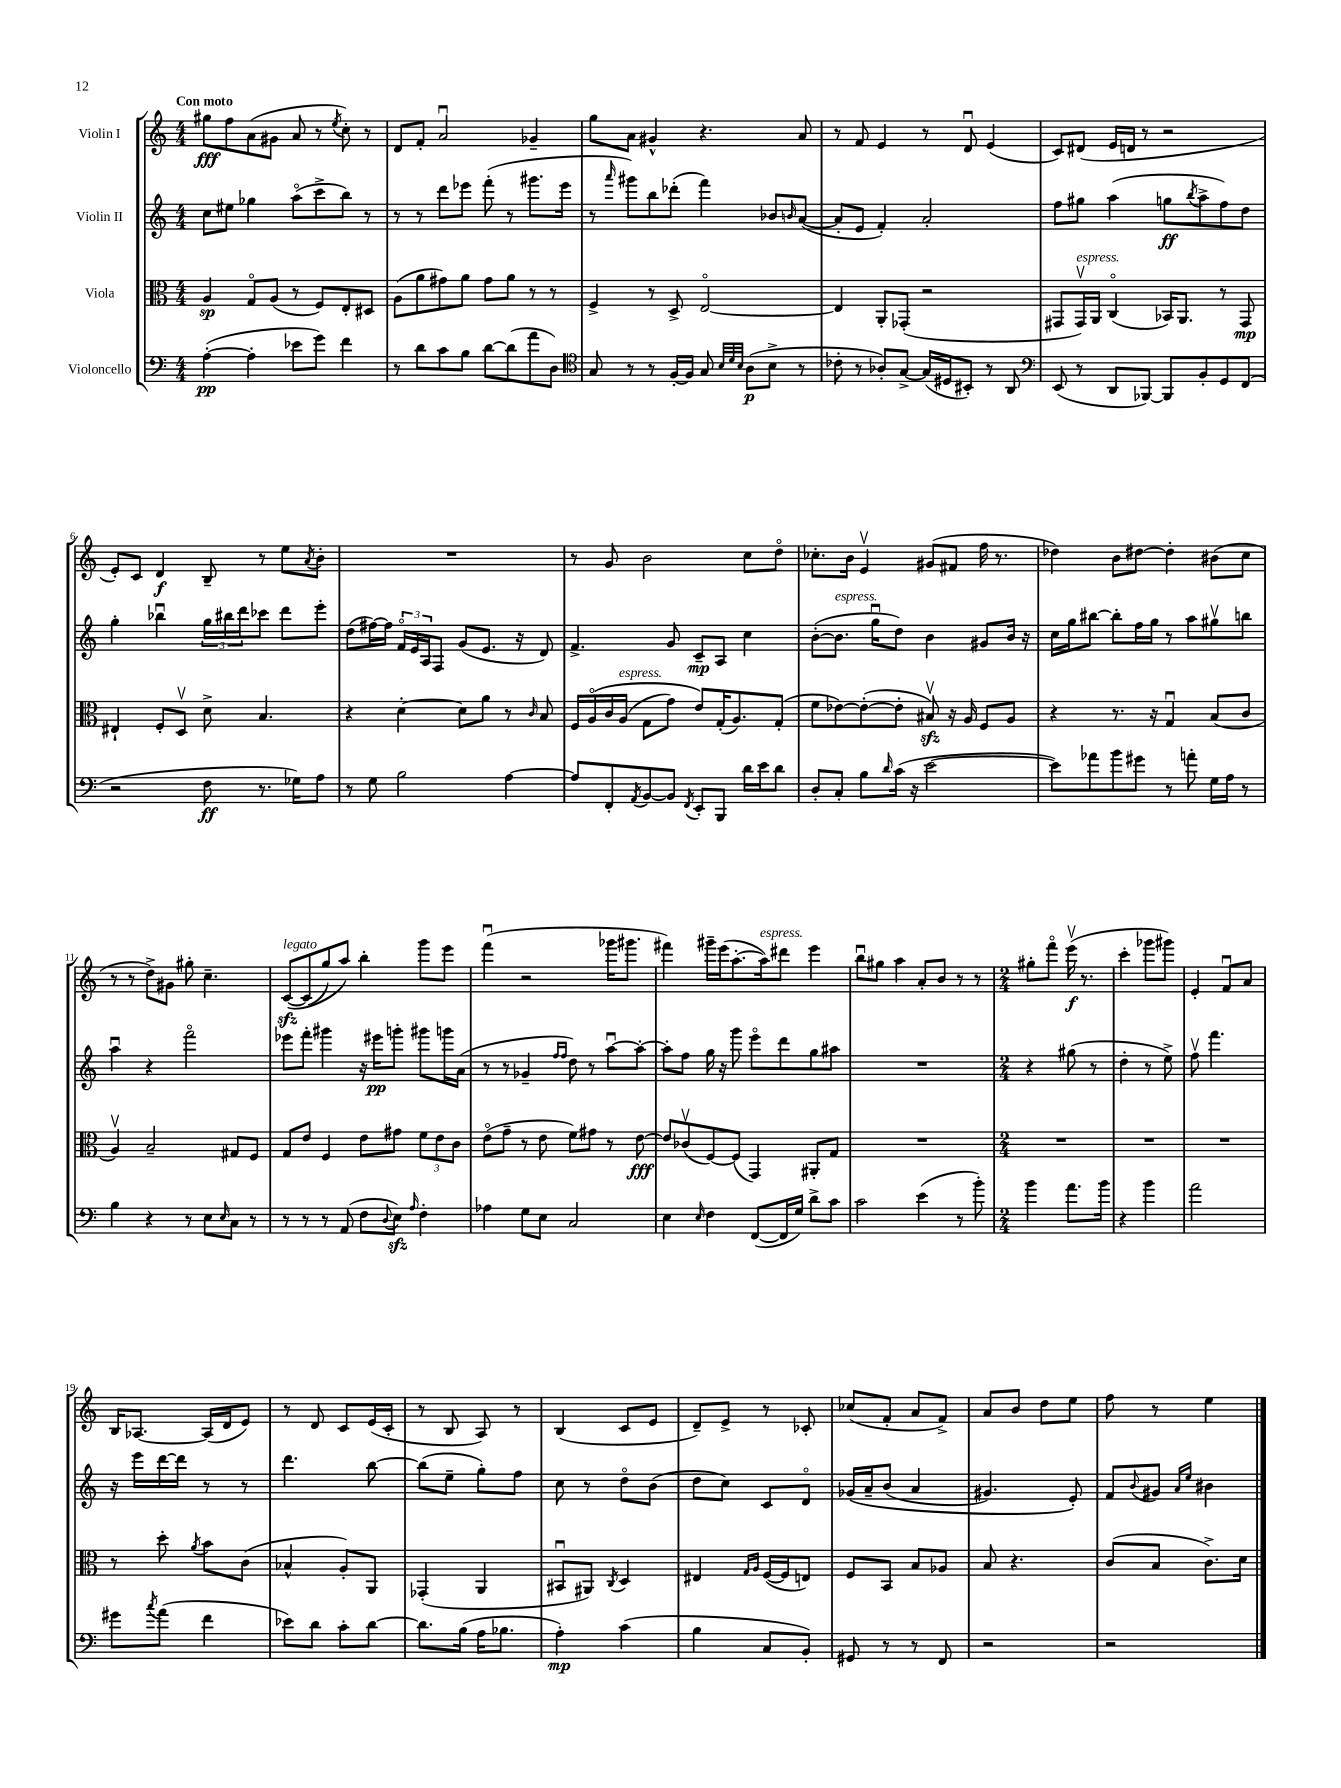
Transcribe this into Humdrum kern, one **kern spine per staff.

**kern	**kern	**kern	**kern
*staff4	*staff3	*staff2	*staff1
*clefF4	*clefC3	*clefG2	*clefG2
*k[]	*k[]	*k[]	*k[]
*M4/4	*M4/4	*M4/4	*M4/4
([4A'	4A	8cc	8gg#
.	.	8ee#	8ff
4A']	8Go	4gg-	(8a
.	(8A	.	8g#
8e-	8r	(8aao	8a
8g)	8F)	8ccc^	8r
.	.	.	8qee
4f	8E'	8bb)	8cc')
.	8D#	8r	8r
=	=	=	=
8r	(8A	8r	8d
8d	8a	8r	8f'
8c	8g#)	8ddd	2au
8B	8a	8eee-	.
[8d	8g#	(8fff'	.
(8d]	8a	8r	.
8a	8r	8.ggg#	4g-~
8D)	8r	.	.
.	.	16eee-	.
=	=	=	=
*clefC4	*	*	*
8G	4F^	8r	8gg
.	.	16qqaaa	.
8r	.	8ggg#)	8a
8r	8r	8bb	4g#^^
[16F'	8D^	(8ddd-'	.
16F]	.	.	.
8G	[2Eo	4fff)	4.r
32qqB	.	.	.
32qqd	.	.	.
32qqB	.	.	.
(8A	.	.	.
8B^	.	8b-	.
.	.	16qqb	.
8r	.	([8a	8a
=	=	=	=
8c-'	4E]	8a']	8r
8r	.	8e	8f
8A-')	8AA'	4f')	4e
[8G^	(8GG-'	.	.
(16G]	2r	2a'	8r
16D#	.	.	.
8BB#')	.	.	8du
8r	.	.	(4e
8AA	.	.	.
=	=	=	=
*clefF4	*	*	*
(8EE	8GG#	8ff	8c)
8r	16GG#v)	8gg#	(8d#
.	16AA	.	.
8DD	(4Co	(4aa	16e
.	.	.	16d
[8BBB-)	.	.	8r
8BBB-]	16BB-)	8gg	2r
.	8.AA	.	.
.	.	8qbb	.
8BB'	.	8aa^	.
8GG	8r	8ff)	.
(8FF	8GG#	8dd	.
=	=	=	=
2r	4E#`	4gg'	8e')
.	.	.	8c
.	8F'	4bb-u	4d
.	8Dv	.	.
8F	8d^	24gg	8B~
.	.	24bb#	.
.	.	24ddd	.
8.r	4.B	8ccc-	8r
.	.	8ddd	8ee
16G-)	.	.	.
.	.	.	8qa
8A	.	8eee'	8b'
=	=	=	=
8r	4r	(8dd	1r
8G	.	[16ff#)	.
.	.	16ff#]	.
2B	[4d'	24fo	.
.	.	24e	.
.	.	24A	.
.	.	8F	.
.	8d]	(8g	.
.	8a	8.e	.
[4A	8r	.	.
.	.	16r	.
.	16qqc	.	.
.	8B	8d)	.
=	=	=	=
8A]	16F	4.f^	8r
.	&(16Ao	.	.
8FF'	16c	.	8g
.	(16A	.	.
8qAA	.	.	.
[8BB	8G	.	2b
8BB]	8g)	8g	.
8qFF	.	.	.
8EE'	8e&)	8c~	.
8BBB	(16G'	8A	.
.	8.A)	.	.
16d	.	4cc	8cc
16e	.	.	.
8d	(8G'	.	8ddo
=	=	=	=
8D'	8f	([8b'	8.cc-'
8C'	[8e-)	8.b]	.
.	.	.	16b
8B	(8e-'_	.	4ev
.	.	16ggu	.
16qqd	.	.	.
(16c	8e-']	8dd)	.
16r	.	.	.
[2e	8B#v)	4b	(8g#
.	16r	.	8f#
.	16A	.	.
.	8F	8g#	16ff
.	.	.	8.r
.	8A	16b	.
.	.	16r	.
=	=	=	=
8e])	4r	16cc	4dd-)
.	.	16gg	.
8a-	.	[8bb#	.
8b	8.r	8bb#']	8b
8g#	.	16ff	[8dd#
.	16r	16gg	.
8r	4Gu	8r	4dd#']
8a'	.	8aa	.
16G	(8B	8gg#v	(8b#
16A	.	.	.
8r	8c	8bb	8cc
=	=	=	=
4B	4Av)	4aau	8r
.	.	.	8r
4r	2B~	4r	8dd^)
.	.	.	8g#
8r	.	2fffo	8gg#'
8E	.	.	4.cc~
16qqE	.	.	.
8C	8G#	.	.
8r	8F	.	.
=	=	=	=
8r	8G	8eee-	&([8c
8r	8e	8fff'	(8c]
8r	4F	4ggg#	8gg)
(8AA	.	.	8aa&)
8F	8e	16r	4bb'
.	.	16eee#	.
8qqD	.	.	.
8E)	8g#	8ggg'	.
16qqA	.	.	.
4F'	12f	8ggg#	8ggg
.	12e	.	.
.	.	16ggg	8eee
.	12c	.	.
.	.	(16a	.
=	=	=	=
4A-	(8eo	8r	(4fffu
.	8g~	8r	.
8G	8r	4g-~	2r
8E	8e	.	.
.	.	16qqff	.
.	.	16qqff	.
2C	8f)	8dd)	.
.	8g#	8r	.
.	8r	[8aau	16ggg-
.	.	.	8.ggg#
.	[8e	8aa'_	.
=	=	=	=
4E	8e]	8aa']	4fff#)
.	(8c-v	8ff	.
16qqE	.	.	.
4F	[8F)	16gg	16ggg#~
.	.	16r	(16eee
.	(8F]	8ggg	[8.aa'
([8FF	4GG)	8eeeo	.
.	.	.	16aa])
16FF]	.	8ddd	8ddd#
16G)	.	.	.
8d^	8AA#'	8gg	4eee
8c	8G	8aa#	.
=	=	=	=
2c	1r	1r	8bbu
.	.	.	8gg#
.	.	.	4aa
(4e	.	.	8a'
.	.	.	8b
8r	.	.	8r
8b')	.	.	8r
=	=	=	=
*M2/4	*M2/4	*M2/4	*M2/4
4b	2r	4r	8gg#'
.	.	.	8fffo
8.a	.	(8gg#	(16eeev
.	.	.	8.r
.	.	8r	.
16b	.	.	.
=	=	=	=
4r	2r	4dd'	4ccc'
4b	.	8r	8ggg-
.	.	8ee^)	8ggg#)
=	=	=	=
2a	2r	8ffv	4e'
.	.	4.fff	.
.	.	.	8fu
.	.	.	8a
=	=	=	=
8g#	8r	16r	16B
.	.	16eee	[8.A-
8qcc	.	.	.
(8a	8dd'	[16ddd	.
.	.	16ddd]	.
.	8qa	.	.
4f	8b	8r	(16A-]
.	.	.	16d
.	(8c	8r	8e)
=	=	=	=
8e-)	4B-^^	4.ddd	8r
8d	.	.	8d
8c'	8A')	.	8c
[8d	8AA	[8bb	(16e
.	.	.	16c'
=	=	=	=
8.d]	(4GG-'	(8bb]	8r
.	.	8ee~	8B
(16B	.	.	.
16A	4AA	8gg')	8A)
8.B-	.	.	.
.	.	8ff	8r
=	=	=	=
4A')	8BB#u	8cc	(4B
.	8AA#)	8r	.
.	8qC	.	.
(4c	4D	8ddo	8c
.	.	(8b	8e
=	=	=	=
4B	4E#	8dd	8d~)
.	.	8cc)	8e^
.	16qqG	.	.
.	16qqA	.	.
8C	([16F	8c	8r
.	16F]	.	.
8BB')	8E)	8do	8c-'
=	=	=	=
8GG#	8F	&(16g-	(8cc-
.	.	16a~	.
8r	8BB	(8b	8f'
8r	8B	4a	8a
8FF	8A-	.	8f^)
=	=	=	=
2r	8B	4.g#)	8a
.	4.r	.	8b
.	.	.	8dd
.	.	8e'&)	8ee
=	=	=	=
2r	(8c	8f	8ff
.	.	8qqb	.
.	8B	8g#	8r
.	.	16qqa	.
.	.	16qqee	.
.	8.c^)	4b#	4ee
.	16d	.	.
==	==	==	==
*-	*-	*-	*-
